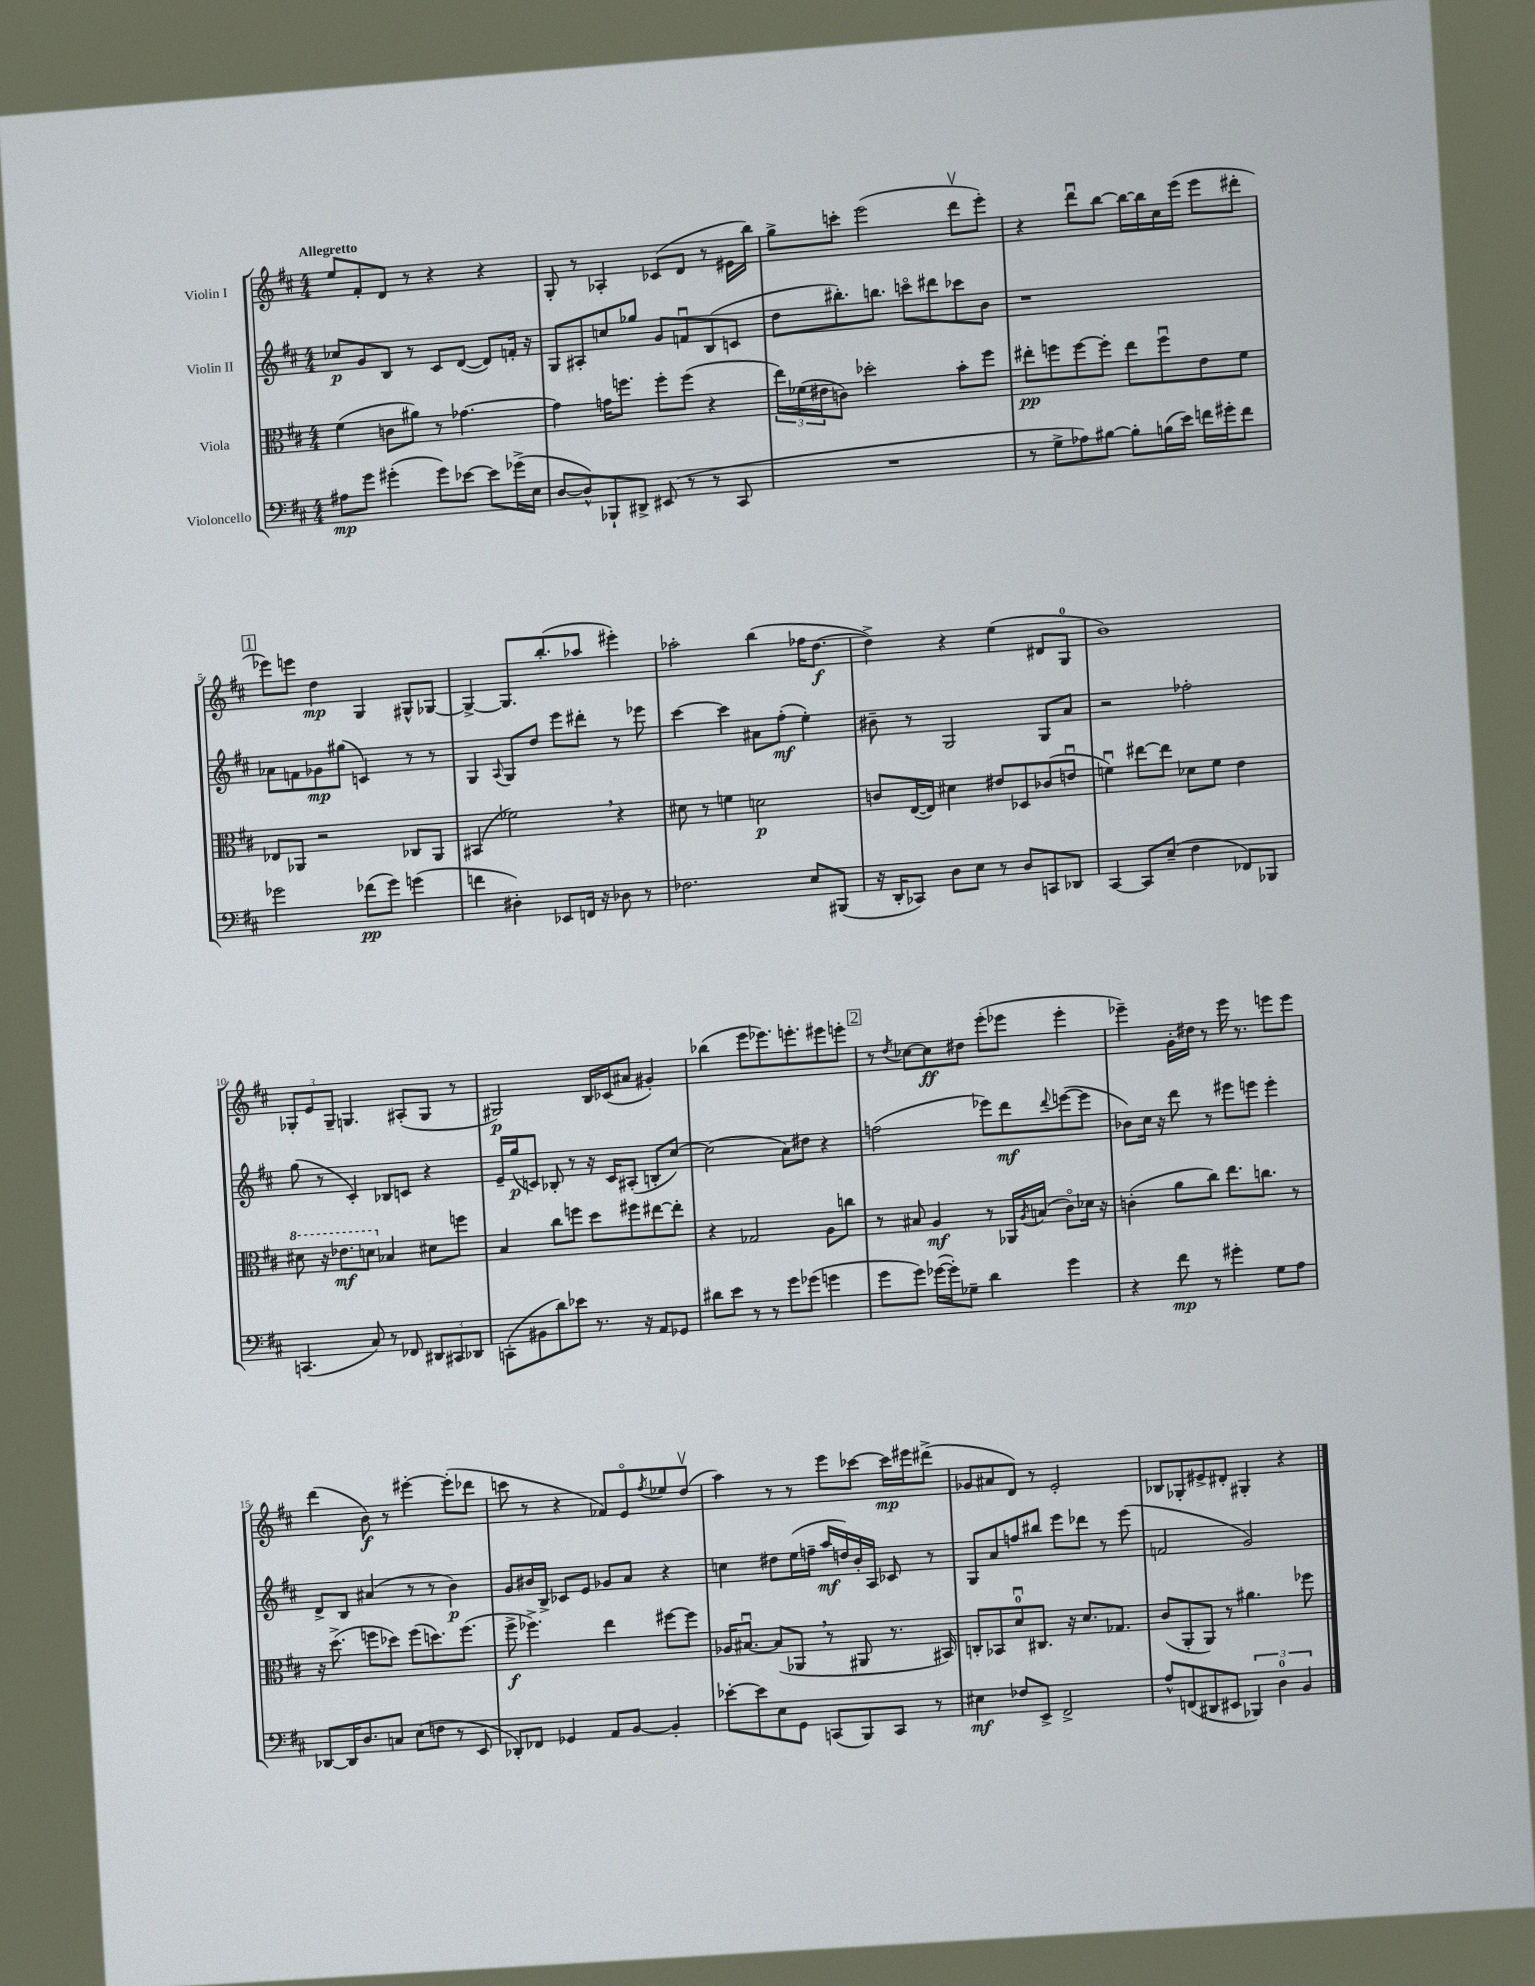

**kern	**dynam	**kern	**dynam	**kern	**dynam	**kern	**dynam
*part4	*part4	*part3	*part3	*part2	*part2	*part1	*part1
*staff4	*staff4	*staff3	*staff3	*staff2	*staff2	*staff1	*staff1
*I"Violoncello	*	*I"Viola	*	*I"Violin II	*	*I"Violin I	*
*clefF4	*	*clefC3	*	*clefG2	*	*clefG2	*
*k[f#c#]	*	*k[f#c#]	*	*k[f#c#]	*	*k[f#c#]	*
*M4/4	*	*M4/4	*	*M4/4	*	*M4/4	*
=1	=1	=1	=1	=1	=1	=1	=1
!	!	!	!	!	!	!LO:TX:a:B:t=Allegretto	!
8A#X\L	mp	(4f#\	.	8cc-X/L	p	8ee/L	.
8g\J	.	.	.	8g/	.	8f#'/	.
(4g#X'\	.	8cn\L	.	8B/J	.	8d/J	.
.	.	8a#X\J)	.	8r	.	8r	.
8g#\L)	.	8r	.	8c#/L	.	4r	.
[8e-X\J	.	[4.g-X\	.	([8d/J	.	.	.
8e-\L]	.	.	.	8d/L])	.	4r	.
(16g-X^\L	.	.	.	16fn'/Jk	.	.	.
16E\JJ	.	.	.	16r	.	.	.
=2	=2	=2	=2	=2	=2	=2	=2
[8D/L	.	4g-\]	.	8G/L	.	8G'/	.
8D^^/])	.	.	.	8A#X'/	.	8r	.
8BBB-X`/	.	16gn\KL	.	8ccn/	.	4A-X'/	.
.	.	8.ffn\J	.	.	.	.	.
8DD#X^/J	.	.	.	8gg-X/J	.	.	.
(8EE#X/	.	8ff'\L	.	8g/L	.	(8c-X/L	.
8r	.	(8ff\J	.	8fnu/	.	8d/J	.
8r	.	4r	.	(8B/	.	8r	.
8CC#/	.	.	.	8cn/J	.	16e#X\LL	.
.	.	.	.	.	.	16bb\JJ)	.
=3	=3	=3	=3	=3	=3	=3	=3
1r	.	24ee\LL)	.	8dd\L	.	8gg^\L	.
.	.	(24f-X\	.	.	.	.	.
.	.	24e#X\J	.	.	.	.	.
.	.	8cn\J)	.	8.bb#X'\)	.	8cccn'\J	.
.	.	2dd-X'\	.	.	.	(2eee\	.
.	.	.	.	8.bbn\J	.	.	.
.	.	.	.	8cccn\L	.	.	.
.	.	.	.	8ddd#X\	.	.	.
.	.	8b'\L	.	8ccc-X\	.	8dddv\L	.
.	.	8ff#\J	.	8b\J	.	8eee'\J)	.
=4	=4	=4	=4	=4	=4	=4	=4
8r	.	8ee#X'\L	pp	1r	.	4r	.
8G^\L	.	8ffn\	.	.	.	.	.
8A-X\)	.	[8ff\	.	.	.	8dddu\L	.
[8B#X\J	.	8ff'\J]	.	.	.	[8bb\J	.
8B#'\L]	.	8ee#\L	.	.	.	16bb\LL_	.
.	.	.	.	.	.	16bb\]	.
(16Bn\L	.	8ffu\	.	.	.	16cc#\	.
16e\JJ)	.	.	.	.	.	(16eee\JJ	.
16fn\LL	.	8e\	.	.	.	8eee\L	.
16g#X'\J	.	.	.	.	.	.	.
8f\J	.	8f#\J	.	.	.	8ddd#X'\J	.
!!LO:LB:g=z
!!LO:REH:place=s1:t=1
=5	=5	=5	=5	=5	=5	=5	=5
2g-X\	.	8E-X/L	.	8a-X\L	.	8eee-X\L)	.
.	.	8AA-X/J	.	8fn\	.	8eeen\J	.
.	.	2r	.	8g-X\	mp	4dd\	mp
.	.	.	.	(8gg#X\J	.	.	.
(8f-X\L	pp	.	.	4cn/)	.	4G/	.
8g-\J)	.	.	.	.	.	.	.
(4gn\	.	8C-X/L	.	8r	.	8G#X^^/L	.
.	.	8AA-/J	.	8r	.	[8G-X/J	.
=6	=6	=6	=6	=6	=6	=6	=6
4fn\	.	(4BB#X/	.	4G/	.	4G-^/_	.
.	.	.	.	8qqA/	.	.	.
4D#X'\)	.	2f-X,\)	.	8G/L	.	8.G-/L]	.
.	.	.	.	8dd/J	.	.	.
.	.	.	.	.	.	(8.bb'/	.
8EE-X/L	.	.	.	8eee\L	.	.	.
16FFn/Jk	.	.	.	8ddd#X'\J	.	8aa-X/J	.
16r	.	.	.	.	.	.	.
8D-X\	.	4r	.	8r	.	4eee#X'\)	.
8r	.	.	.	8eee-X\	.	.	.
=7	=7	=7	=7	=7	=7	=7	=7
2.F-X\	.	8d#X\	.	[4ccc#\	.	2aa-X'\	.
.	.	8r	.	.	.	.	.
.	.	4fn\	.	4ccc#\]	.	.	.
.	.	2dn\	p	8a#X\L	.	(4bb\	.
.	.	.	.	(8ff#'\J	mf	.	.
8E/L	.	.	.	4ee'\)	.	16ff-X\KL	.
.	.	.	.	.	.	[8.dd\J	f
(8BBB#X/J	.	.	.	.	.	.	.
=8	=8	=8	=8	=8	=8	=8	=8
16r	.	8cn/L	.	8b#X~\	.	4dd^\])	.
16DD'/KL	.	.	.	.	.	.	.
8CC-X/J)	.	([16E/L	.	8r	.	.	.
.	.	16E/JJ])	.	.	.	.	.
8D\L	.	4d#X\	.	2G/	.	4r	.
8E\J	.	.	.	.	.	.	.
8r	.	8e#X/L	.	.	.	(4ee\	.
8D/L	.	8D-X/	.	.	.	.	.
8CCn/	.	(8c-X/	.	8G/L	.	8d#X/L	.
8DD-X/J	.	8enu/J	.	8a/J	.	8G/J	.
=9	=9	=9	=9	=9	=9	=9	=9
[4CC#/	.	4fnu\)	.	2r	.	1b)	.
8CC#/L]	.	[8ee#X\L	.	.	.	.	.
(8E~/J	.	8ee#\J]	.	.	.	.	.
4F#\	.	8d-X\L	.	2ff-X'\	.	.	.
.	.	8f\J	.	.	.	.	.
8FF-X/L)	.	4e\	.	.	.	.	.
8BBB-X/J	.	.	.	.	.	.	.
!!LO:LB:g=z
=10	=10	=10	=10	=10	=10	=10	=10
*	*	*8va	*	*	*	*	*
(4.CCn/	.	8dd#X\	.	(8gg\	.	12G-X'/L	.
.	.	.	.	.	.	12e/	.
.	.	16r	.	8r	.	.	.
.	.	.	.	.	.	12G-~/J	.
.	.	8.ee-X\L	mf	.	.	.	.
.	.	.	.	4c#'/)	.	4.Gn/	.
8C#/)	.	8ddn\J	.	.	.	.	.
*	*	*X8va	*	*	*	*	*
8r	.	4B-X/	.	8B-X/L	.	.	.
8FF-X/	.	.	.	8cn/J	.	(8A#X'/L	.
12DD#X/L	.	8d#X\L	.	4r	.	8G/J	.
12CC#X/	.	.	.	.	.	.	.
.	.	8ffn\J	.	.	.	8r	.
12DD-X/J	.	.	.	.	.	.	.
=11	=11	=11	=11	=11	=11	=11	=11
(8CCn'\L	.	4B/	.	16e~/LL	.	2G#X/)	p
.	.	.	.	(16gg/J	p	.	.
8BB#X\	.	.	.	8cn/J)	.	.	.
8d\)	.	8cc#\L	.	8B-X'/	.	.	.
8e-X\J	.	8ffn\J	.	8r	.	.	.
8.r	.	8dd\L	.	16r	.	16B/LL	.
.	.	.	.	16c/KL	.	(16c-X/J	.
.	.	8ff#X\	.	(8A#X'/J	.	8a#X/J	.
16r	.	.	.	.	.	.	.
8AA/L	.	[8ee#X\	.	8Bn'/L	.	4g#X'/)	.
8GG-X/J	.	8ee#'\J]	.	[8cc#/J)	.	.	.
=12	=12	=12	=12	=12	=12	=12	=12
8d#X\L	.	4r	.	(2cc#\]	.	(4bb-X\	.
8e\J	.	.	.	.	.	.	.
8r	.	2G-X/	.	.	.	8eee\L	.
8r	.	.	.	.	.	8.eee-X\)	.
8g\L	.	.	.	8a\L)	.	.	.
.	.	.	.	.	.	8.eeen'\	.
(8g-X\J	.	.	.	8dd#X\J	.	.	.
4gn\	.	8A\L	.	4r	.	8eee#X\	.
.	.	8ccn\J	.	.	.	8eeen'\J	.
!!LO:REH:place=s1:t=2
=13	=13	=13	=13	=13	=13	=13	=13
8g\L	.	8r	.	(2ffn\	.	8r	.
.	.	.	.	.	.	8qdd/	.
8g\J)	.	8B#X/	.	.	.	[8cc-X\L	.
([16g-X\LL	.	4A/	mf	.	.	8cc-\]	ff
16g-'\J])	.	.	.	.	.	.	.
8G-X~\J	.	.	.	.	.	8dd#X\J	.
4d\	.	8r	.	8eee-X\L)	.	(8eee'\L	.
.	.	16AA-X/LL	.	8ddd\	mf	8eee-X\J	.
.	.	8qA/	.	.	.	.	.
.	.	(16Bn/JJ	.	.	.	.	.
.	.	.	.	8qqddd/	.	.	.
4g-\	.	8c#\L)	.	([8eeen\	.	4eee-'\	.
.	.	16d-X\Jk	.	8eee\J]	.	.	.
.	.	16r	.	.	.	.	.
=14	=14	=14	=14	=14	=14	=14	=14
4r	.	(4cn'\	.	8b-X\L)	.	4eee-X~\)	.
.	.	.	.	16cc#\Jk	.	.	.
.	.	.	.	16r	.	.	.
8f#\	mp	8a\L	.	8ddd\	.	16g'\LL	.
.	.	.	.	.	.	16dd#X\JJ	.
8r	.	8cc#\J)	.	8r	.	8r	.
4g#X'\	.	8.ee\L	.	8eee#X\L	.	16eee-\	.
.	.	.	.	.	.	8.r	.
.	.	.	.	8eeen\J	.	.	.
.	.	8.ccn\J	.	.	.	.	.
8G\L	.	.	.	4eee'\	.	8eeen\L	.
8A\J	.	8r	.	.	.	8eee\J	.
!!LO:LB:g=z
=15	=15	=15	=15	=15	=15	=15	=15
[8DD-X/L	.	16r	.	8d^/L	.	(4ddd\	.
.	.	(8.dd^\	.	.	.	.	.
16DD-/K]	.	.	.	8B/J	.	.	.
8.D/	.	.	.	.	.	.	.
.	.	8ffn\L	.	(4a#X/	.	8b\)	f
8Cn/J	.	8dd-X\J)	.	.	.	8r	.
(8E\L	.	(8ff\L	.	8r	.	[4eee#X'\	.
8Fn\J	.	8.ddn\)	.	8r	.	.	.
8r	.	.	.	4b\)	p	(8eee#'\L]	.
.	.	(8.ff\J	.	.	.	.	.
8EE/	.	.	.	.	.	8ddd-X\J	.
=16	=16	=16	=16	=16	=16	=16	=16
8DD-X'/L)	.	8ff#^\	f	8g/L	.	8cccn\	.
8FF-X/J	.	4.ff-X^\)	.	16b#X/L	.	8r	.
.	.	.	.	16B^/JJ	.	.	.
4GG-X/	.	.	.	8c-X/L	.	4r	.
.	.	.	.	8e/J	.	.	.
8AA/L	.	4ee\	.	8g-X/L	.	8f-X/L)	.
[8BB/J	.	.	.	8a/J	.	8e/	.
.	.	.	.	.	.	8qff#/	.
4BB'/]	.	[8ff#X\L	.	4r	.	8ee-X/	.
.	.	8ff#\J]	.	.	.	(8ddv/J	.
=17	=17	=17	=17	=17	=17	=17	=17
[8e-X'\L	.	16A-X/KL	.	4ccn\	.	4aa\)	.
.	.	[8.B#Xu/J	.	.	.	.	.
8e-\]	.	.	.	.	.	.	.
8E\	.	(8B#/L]	.	8dd#X\L	.	8r	.
8GG\J	.	8AA-X,/J	.	(16ee\L	.	8r	.
.	.	.	.	16ffn~\JJ	.	.	.
(8CCn/L	.	8r	.	16aa/LL	mf	8eee\L	.
.	.	.	.	16ddn/)	.	.	.
8BBB/)	.	8AA#X/	.	16b'/	.	[8ccc-X\J	.
.	.	.	.	16A/JJ	.	.	.
8CC/J	.	8.r	.	8c-X/	.	16ccc-\LL]	mp
.	.	.	.	.	.	16eee#X\J	.
8r	.	.	.	8r	.	(8ddd#X^\J	.
.	.	16BB#X/)	.	.	.	.	.
=18	=18	=18	=18	=18	=18	=18	=18
4E#X\	mf	8Cn'/L	.	8G/L	.	8g-X/L	.
.	.	8BB-X/	.	8a/	.	8a#X/	.
8F-X/L	.	8du/	.	8ffn/	.	8d/J)	.
8EE^/J	.	8.C#X/J	.	8bb#X/J	.	8r	.
2FF#^/	.	.	.	8eee\L	.	2e'/	.
.	.	16r	.	.	.	.	.
.	.	8.d/L	.	8ddd-X\J	.	.	.
.	.	.	.	8r	.	.	.
.	.	8.G-X/J	.	.	.	.	.
.	.	.	.	(8eee\	.	.	.
=19	=19	=19	=19	=19	=19	=19	=19
8A^^/L	.	(8c#/L	.	2fn/	.	8B-X/L	.
(8FFn/	.	8AA'/	.	.	.	8G-X'/	.
8DD#X/	.	8AA/J)	.	.	.	8e#X^/	.
8EE#X/J	.	8r	.	.	.	8d#X'/J	.
6BBB-X/)	.	4.a#X\	.	2g/)	.	4G#X'/	.
6D\	.	.	.	.	.	.	.
.	.	.	.	.	.	4r	.
6BB/	.	.	.	.	.	.	.
.	.	8ff-X\	.	.	.	.	.
==	==	==	==	==	==	==	==
*-	*-	*-	*-	*-	*-	*-	*-
